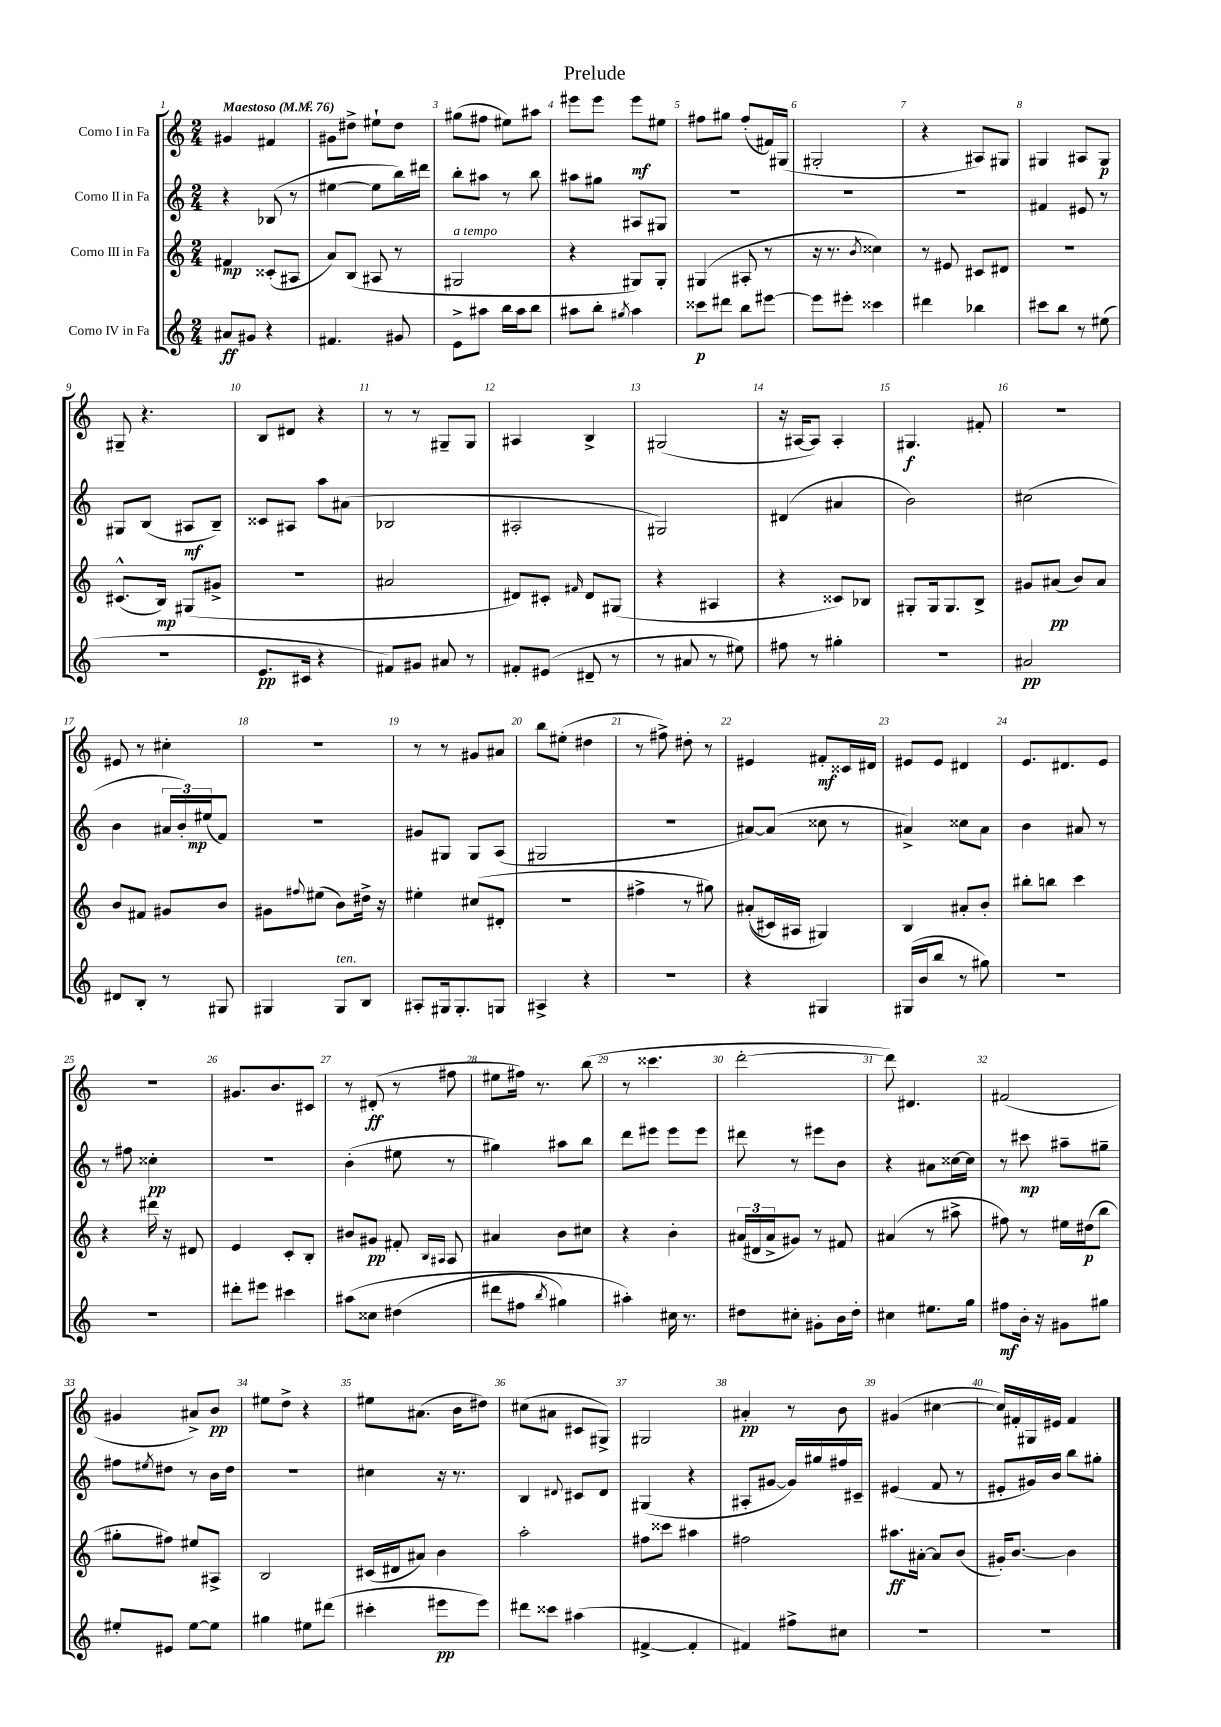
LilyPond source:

\header { title = "Prelude" }
<<
\new StaffGroup <<
\new Staff = "s0" \with { instrumentName = "Corno I in Fa" } {
    \clef treble \key c \major \numericTimeSignature \time 2/4 \tempo "Maestoso" 4 = 76
    gis'4 fis'4 |
    gis'8 dis''8-> eis''8-! dis''8 |
    gis''8( fis''8 eis''8) ais''8 |
    eis'''8 eis'''8 eis'''8\mf eis''8 |
    fis''8 gis''8 fis''8-.( fis'16) gis16( |
    gis2-. |
    r4 ais8) gis8 |
    gis4 ais8 gis8\p |
    gis8-- r4. |
    b8 dis'8 r4 |
    r8 r8 gis8-- gis8 |
    ais4 b4-> |
    gis2( |
    r16 ais16~ ais8) ais4-. |
    gis4.\f fis'8-. |
    R2 |
    eis'8 r8 cis''4-. |
    R2 |
    r8 r8 gis'8 ais'8 |
    b''8 eis''8-.( dis''4 |
    r8 fis''8->) dis''8-. r8 |
    eis'4 fis'8-.\mf cisis'16 dis'16 |
    eis'8 eis'8 dis'4 |
    e'8. dis'8. e'8 |
    R2 |
    gis'8. b'8. cis'8 |
    r8 dis'8-.\ff( r8 fis''8 |
    eis''8 fis''16) r8. b''8( |
    r8 cisis'''4. |
    d'''2~-. |
    d'''8) dis'4. |
    fis'2( |
    gis'4 ais'8->) b'8\pp |
    eis''8 d''8-> r4 |
    eis''8 ais'8.( b'16 dis''8) |
    cis''8( ais'8 cis'8 gis8->) |
    gis2 |
    ais'4-.\pp r8 b'8 |
    gis'4( cis''4~ |
    cis''16) fis'16-. gis16 eis'16 fis'4 \bar "|." |
}
\new Staff = "s1" \with { instrumentName = "Corno II in Fa" } {
    \clef treble \key c \major \numericTimeSignature \time 2/4
    r4 bes8( r8 |
    eis''4~ eis''8 b''16) dis'''16 |
    b''8-. ais''8 r8 b''8 |
    ais''8 gis''8 ais8 gis8 |
    R2 |
    R2 |
    R2 |
    fis'4 eis'8 r8 |
    gis8 b8( ais8\mf b8--) |
    cisis'8 ais8 a''8 ais'8( |
    bes2 |
    ais2-. |
    gis2) |
    dis'4( ais'4 |
    b'2) |
    cis''2( |
    b'4 \tuplet 3/2 { ais'16 b'16-.) eis''16\mp( } f'8) |
    r2 |
    gis'8 gis8 gis8 a8( |
    gis2 |
    r2 |
    ais'8~) ais'8( cisis''8 r8 |
    ais'4->) cisis''8 ais'8 |
    b'4 ais'8 r8 |
    r8 fis''8 cisis''4-.\pp |
    r2 |
    b'4-.( eis''8 r8 |
    gis''4) ais''8 b''8 |
    d'''8 eis'''8 eis'''8 eis'''8 |
    dis'''8 r8 eis'''8 b'8 |
    r4 ais'8 cisis''16~ cisis''16 |
    r8 cis'''8\mp ais''8-- gis''8-- |
    fis''8 \acciaccatura { eis''8 } dis''8 r8 b'16 dis''16 |
    R2 |
    cis''4 r16 r8. |
    b4 \appoggiatura { dis'8 } cis'8 dis'8 |
    gis4( r4 |
    ais8-. gis'8~ gis'16) gis''16 fis''16 cis'16-- |
    eis'4( f'8 r8 |
    eis'8-. gis'16) b'16 b''8 gis''8-. \bar "|." |
}
\new Staff = "s2" \with { instrumentName = "Corno III in Fa" } {
    \clef treble \key c \major \numericTimeSignature \time 2/4
    fis'4\mp cisis'8-.( ais8 |
    a'8) b8( ais8 r8 |
    gis2^\markup { \italic "a tempo" } |
    r4 gis8) gis8-. |
    gis4( ais8-. r8 |
    r16 r8. \acciaccatura { b'8 } cisis''4) |
    r8 eis'8 cis'8 dis'8 |
    r2 |
    cis'8.-^( b16\mp) gis8( gis'8-> |
    R2 |
    ais'2 |
    dis'8) cis'8-. \grace { fis'16 } dis'8 gis8( |
    r4 ais4 |
    r4 cisis'8) bes8 |
    gis8-. gis16 gis8. b8-> |
    gis'8 ais'8\pp( b'8) ais'8 |
    b'8 fis'8 gis'8 b'8 |
    gis'8 \appoggiatura { fis''8 } eis''8( b'8) dis''16-> r16 |
    eis''4-. cis''8( dis'8-. |
    r2 |
    fis''4-> r8 gis''8) |
    ais'8-.(\( cis'16) ais16 gis4\) |
    b4 ais'8-. b'8-. |
    bis''8-. b''8 c'''4 |
    r4 dis'''16 r16 dis'8 |
    e'4 c'8-. b8-. |
    bis'8 gis'8\pp fis'8-. \grace { b16 ais16 } ais8 |
    ais'4 b'8 cis''8 |
    r4 b'4-. |
    \tuplet 3/2 { ais'16( dis'16 ais'16-> } gis'8) r8 fis'8 |
    ais'4( r8 ais''8-> |
    fis''8) r8 eis''16 dis''16\p( b''8 |
    gis''8-. fis''8) eis''8 ais8-> |
    b2 |
    cis'16( dis'16 ais'8) b'4 |
    a''2-. |
    fis''8 cisis'''8 ais''4 |
    fis''2 |
    ais''8.\ff ais'16~-. ais'8 b'8( |
    gis'16-.) b'8.~ b'4 \bar "|." |
}
\new Staff = "s3" \with { instrumentName = "Corno IV in Fa" } {
    \clef treble \key c \major \numericTimeSignature \time 2/4
    ais'8\ff gis'8 r4 |
    fis'4. gis'8 |
    e'8-> ais''8 b''16 ais''16 b''8 |
    ais''8 b''8-. \acciaccatura { gis''8 } ais''4 |
    cisis'''8\p dis'''8 b''8 eis'''8~ |
    eis'''8 eis'''8-. cisis'''4 |
    dis'''4 bes''4 |
    cis'''8 b''8 r8 eis''8( |
    R2 |
    e'8.\pp cis'16 r4 |
    fis'8) gis'8 ais'8 r8 |
    fis'8-. eis'8( dis'8-- r8 |
    r8 ais'8 r8 eis''8) |
    fis''8 r8 gis''4-. |
    R2 |
    ais'2\pp |
    dis'8 b8-. r8 gis8 |
    gis4 gis8^\markup { \italic "ten." } b8 |
    ais8-. gis16 gis8.-. g8 |
    ais4-> r4 |
    r2 |
    r4 gis4 |
    gis16( b'16 b''8 r8 gis''8) |
    R2 |
    R2 |
    dis'''8-. eis'''8 cis'''4 |
    ais''8\( cisis''8 dis''4( |
    dis'''8 fis''8 \acciaccatura { b''8 } gis''4) |
    ais''4-.\) cis''16 r8. |
    dis''8 cis''8-. gis'8-. b'16 dis''16-. |
    cis''4 eis''8. g''16 |
    fis''8\mf b'16-. r16 gis'8 gis''8 |
    eis''8-. eis'8 eis''8~ eis''8 |
    gis''4 eis''8 dis'''8( |
    cis'''4-. eis'''8\pp eis'''8) |
    dis'''8 cisis'''8 ais''4( |
    fis'4~-> fis'4-. |
    fis'4) fis''8-> cis''8 |
    R2 |
    R2 \bar "|." |
}
>>
>>
\layout { \context { \Score \override BarNumber.break-visibility = ##(#f #t #t) barNumberVisibility = #all-bar-numbers-visible } }
